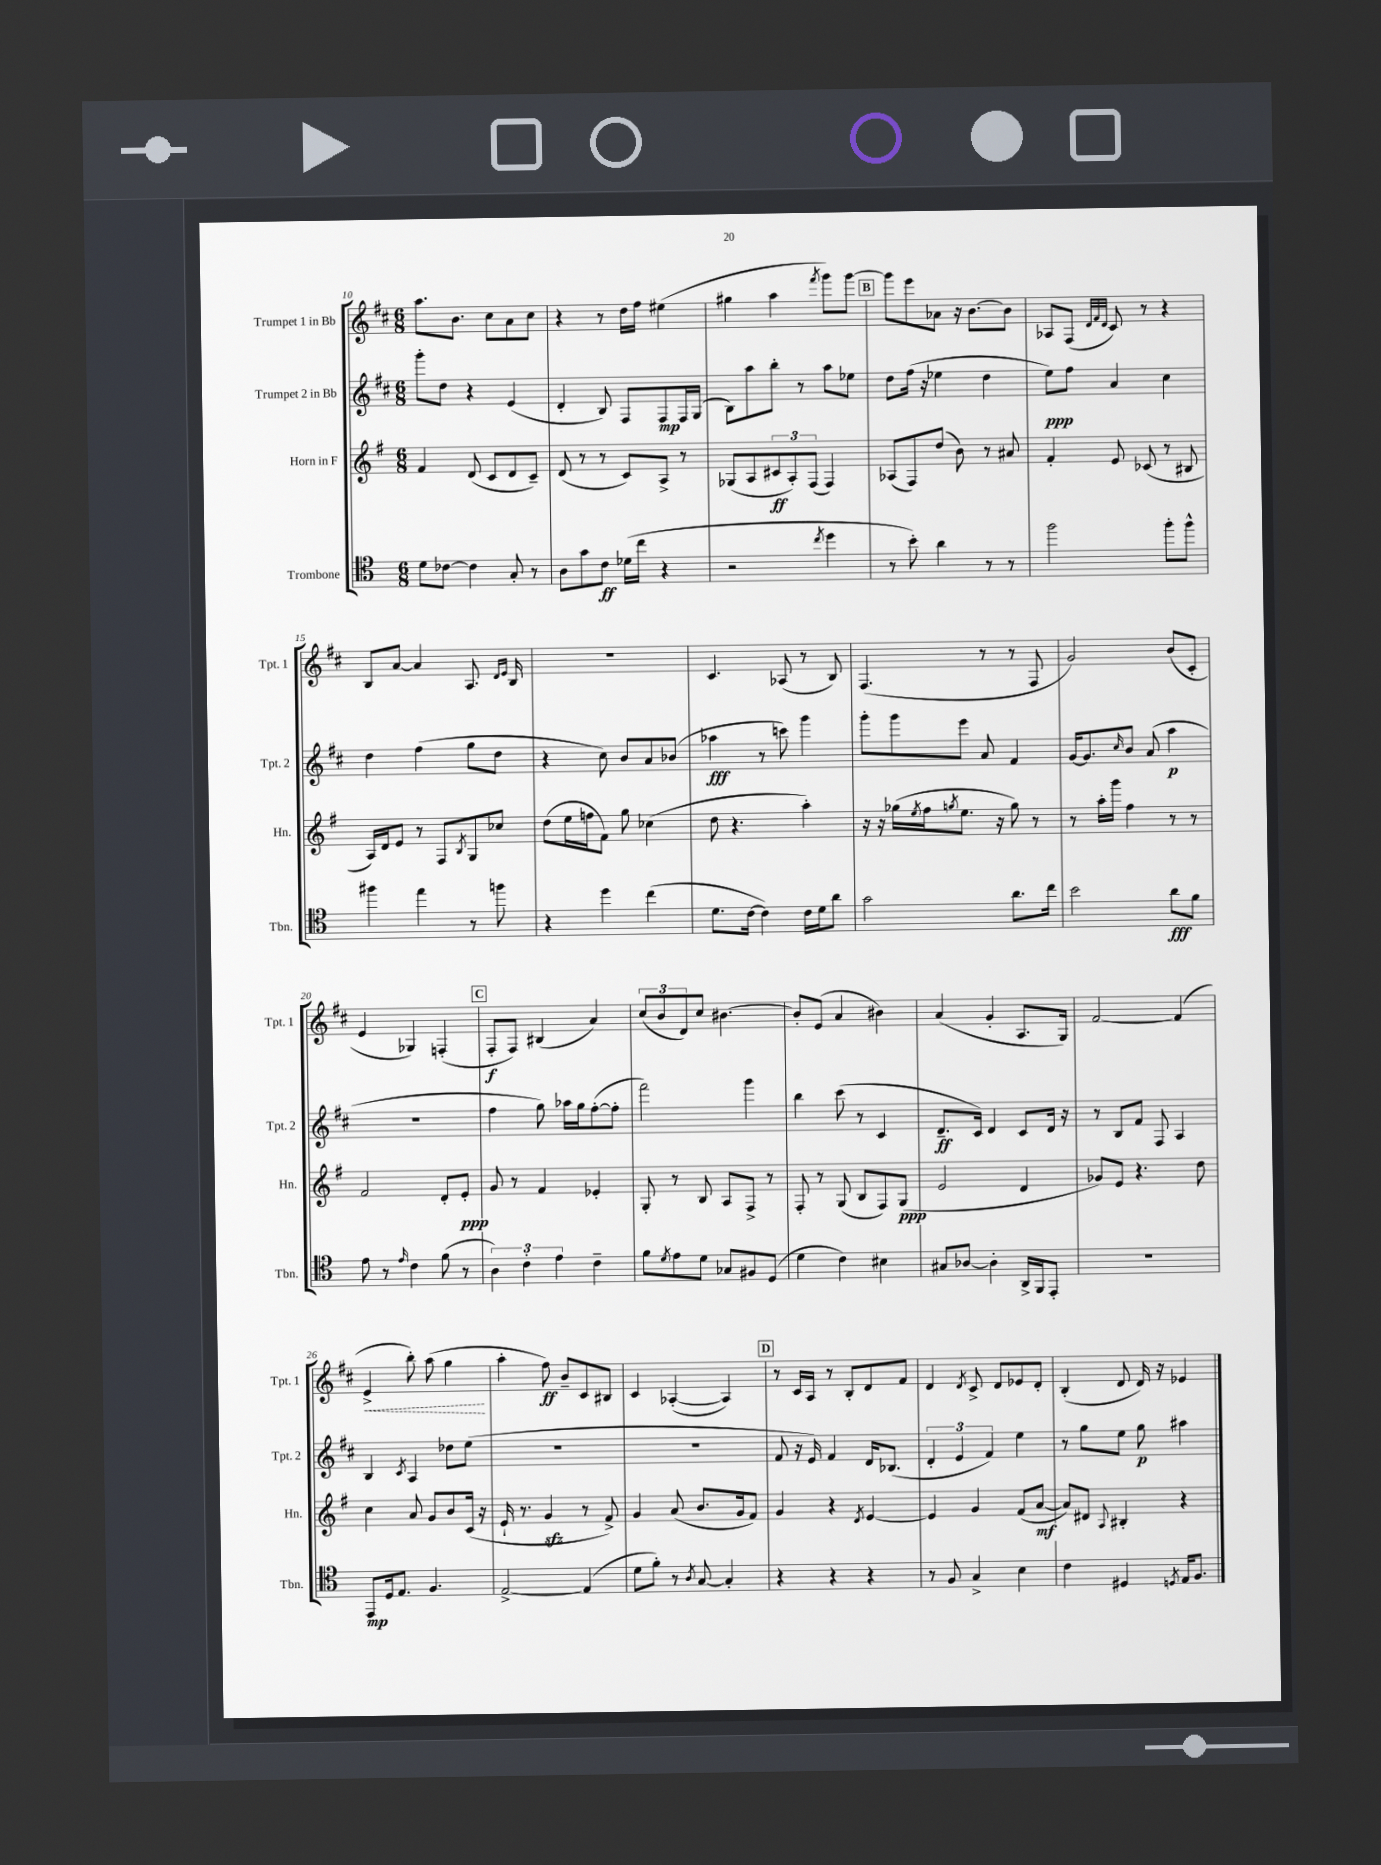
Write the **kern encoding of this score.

**kern	**dynam	**kern	**dynam	**kern	**dynam	**kern	**dynam
*part4	*part4	*part3	*part3	*part2	*part2	*part1	*part1
*staff4	*staff4	*staff3	*staff3	*staff2	*staff2	*staff1	*staff1
*I"Trombone	*	*I"Horn in F	*	*I"Trumpet 2 in Bb	*	*I"Trumpet 1 in Bb	*
*I'Tbn.	*	*I'Hn.	*	*I'Tpt. 2	*	*I'Tpt. 1	*
*clefC4	*	*clefG2	*	*clefG2	*	*clefG2	*
*k[]	*	*k[f#]	*	*k[f#c#]	*	*k[f#c#]	*
*M6/8	*	*M6/8	*	*M6/8	*	*M6/8	*
=10	=10	=10	=10	=10	=10	=10	=10
8d\L	.	4f#/	.	8ggg'\L	.	8.aa\L	.
[8c-X\J	.	.	.	8dd\J	.	.	.
.	.	.	.	.	.	8.b\J	.
4c-\]	.	(8d/	.	4r	.	.	.
.	.	8c/L	.	.	.	8cc#\L	.
8G'/	.	8d/	.	(4e/	.	8a\	.
8r	.	8c~/J)	.	.	.	8cc#\J	.
=11	=11	=11	=11	=11	=11	=11	=11
8A\L	.	(8d/	.	4d'/	.	4r	.
8g\	.	8r	.	.	.	.	.
8c\J	ff	8r	.	8B/)	.	8r	.
(16d-X\LL	.	8c/L)	.	8F#/L	.	16dd\LL	.
16cc\JJ	.	.	.	.	.	16ff#\JJ	.
4r	.	8A^/J	.	8F#/	mp	(4ee#X\	.
.	.	8r	.	16F#/L	.	.	.
.	.	.	.	(16G/JJ	.	.	.
=12	=12	=12	=12	=12	=12	=12	=12
2r	.	(8G-X/L	.	8B\L)	.	4gg#X\	.
.	.	8A/	.	8aa\	.	.	.
.	.	12c#X/	ff	8bb'\J	.	4aa\	.
.	.	12A'/)	.	.	.	.	.
.	.	.	.	8r	.	.	.
.	.	(12F#/J	.	.	.	.	.
8qcc/	.	.	.	.	.	8qfff#/	.
4dd\	.	4F#/)	.	8aa\L	.	8ggg\L)	.
.	.	.	.	8ee-X\J	.	[8ggg\J	.
!!LO:REH:place=s1:t=B
=13	=13	=13	=13	=13	=13	=13	=13
8r	.	(8A-X/L	.	8dd\L	.	8ggg\L]	.
8b'\)	.	8F#/)	.	(16ff#\Jk	.	8eee\	.
.	.	.	.	16r	.	.	.
4a\	.	(8dd/J	.	4ee-X\	.	8a-X\J	.
.	.	8b\)	.	.	.	16r	.
.	.	.	.	.	.	[8.b\L	.
8r	.	8r	.	4dd\	.	.	.
8r	.	8a#X/	.	.	.	8b\J]	.
=14	=14	=14	=14	=14	=14	=14	=14
2ff\	.	4f#'/	.	8ee\L)	ppp	8A-X/L	.
.	.	.	.	8ff#\J	.	(8F#/J	.
.	.	.	.	.	.	32qqd/LLL	.
.	.	.	.	.	.	32qqf#/	.
.	.	.	.	.	.	32qqd/JJJ	.
.	.	8e/	.	4a/	.	8c#/)	.
.	.	(8c-X/	.	.	.	8r	.
8ff'\L	.	8r	.	4cc#\	.	4r	.
8ff^^\J	.	8B#X/	.	.	.	.	.
!!LO:LB:g=z
=15	=15	=15	=15	=15	=15	=15	=15
4ff#X\	.	16A/LL)	.	4dd\	.	8B/L	.
.	.	16d/J	.	.	.	.	.
.	.	8e/J	.	.	.	[8a/J	.
4ee\	.	8r	.	(4ff#\	.	4a/]	.
.	.	8F#/L	.	.	.	.	.
.	.	8qB/	.	.	.	.	.
8r	.	8G/	.	8gg\L	.	8.A/	.
8ffn\	.	8cc-X/J	.	8dd\J	.	.	.
.	.	.	.	.	.	16qqd/LL	.
.	.	.	.	.	.	16qqe/JJ	.
.	.	.	.	.	.	16B/	.
=16	=16	=16	=16	=16	=16	=16	=16
4r	.	(8dd\L	.	4r	.	2.r	.
.	.	16ee\L	.	.	.	.	.
.	.	16ffn\J	.	.	.	.	.
4dd\	.	8f#\J)	.	8cc#\)	.	.	.
.	.	8gg\	.	8b/L	.	.	.
(4cc\	.	(4cc-X\	.	8a/	.	.	.
.	.	.	.	(8b-X/J	.	.	.
=17	=17	=17	=17	=17	=17	=17	=17
8.d\L	.	8dd\	.	4aa-X\	fff	4.c#/	.
.	.	4.r	.	.	.	.	.
[16c\Jk	.	.	.	.	.	.	.
4c\])	.	.	.	8r	.	.	.
.	.	.	.	8cccn\)	.	(8A-X/	.
16c\LL	.	4aa'\)	.	4ggg\	.	8r	.
16d\J	.	.	.	.	.	.	.
8a\J	.	.	.	.	.	8B/)	.
=18	=18	=18	=18	=18	=18	=18	=18
2g\	.	16r	.	8ggg'\L	.	(4.F#/	.
.	.	16r	.	.	.	.	.
.	.	(16gg-X\LL	.	8ggg\	.	.	.
.	.	8qee/	.	.	.	.	.
.	.	16ff#\J	.	.	.	.	.
.	.	8qggn/	.	.	.	.	.
.	.	8.ee\J	.	8eee\J	.	.	.
.	.	.	.	8a/	.	8r	.
.	.	16r	.	.	.	.	.
8.a\L	.	8gg\)	.	4f#/	.	8r	.
.	.	8r	.	.	.	8F#/	.
16cc\Jk	.	.	.	.	.	.	.
=19	=19	=19	=19	=19	=19	=19	=19
2b\	.	8r	.	[16g/KL	.	2g/)	.
.	.	.	.	8.g/]	.	.	.
.	.	16aa'\LL	.	.	.	.	.
.	.	16ggg\JJ	.	.	.	.	.
.	.	.	.	16qqcc#/	.	.	.
.	.	4ff#\	.	8b/J	.	.	.
.	.	.	.	(8a/	.	.	.
8a\L	fff	8r	.	4aa\	p	(8b/L	.
8f\J	.	8r	.	.	.	8c#'/J	.
!!LO:LB:g=z
=20	=20	=20	=20	=20	=20	=20	=20
8e\	.	2f#/	.	2.r	.	4e/	.
8r	.	.	.	.	.	.	.
16qqe/	.	.	.	.	.	.	.
4c\	.	.	.	.	.	4G-X/)	.
(8f\	.	8d'/L	.	.	.	(4Fn'/	.
8r	.	8e'/J	ppp	.	.	.	.
!!LO:REH:place=s1:t=C
=21	=21	=21	=21	=21	=21	=21	=21
6A\)	.	8g/	.	4ff#\	.	8F#'/L	f
.	.	8r	.	.	.	8F#/J)	.
6c'\	.	.	.	.	.	.	.
.	.	4f#/	.	8gg\)	.	(4B#X/	.
6e\	.	.	.	.	.	.	.
.	.	.	.	16aa-X\LL	.	.	.
.	.	.	.	16gg\J	.	.	.
4c~\	.	4e-X'/	.	([8ff#'\	.	4a/)	.
.	.	.	.	8ff#'\J]	.	.	.
=22	=22	=22	=22	=22	=22	=22	=22
8f\L	.	8G'/	.	2fff#\)	.	(12cc#/L	.
.	.	.	.	.	.	12b/	.
8qd/	.	.	.	.	.	.	.
8e\	.	8r	.	.	.	.	.
.	.	.	.	.	.	12d/)	.
8d\J	.	8B/	.	.	.	8cc#/J	.
8G-X/L	.	8A/L	.	.	.	[4.b#X\	.
8F#X/	.	8F#^/J	.	4ggg\	.	.	.
(8D/J	.	8r	.	.	.	.	.
=23	=23	=23	=23	=23	=23	=23	=23
4d\	.	8F#'/	.	4bb\	.	8b#'/L]	.
.	.	8r	.	.	.	(8e/J	.
4c\)	.	(8G/	.	(8ccc#\	.	4a/	.
.	.	8B/L	.	8r	.	.	.
4B#X\	.	8F#/)	.	4c#/	.	4b#X\)	.
.	.	(8G/J	ppp	.	.	.	.
=24	=24	=24	=24	=24	=24	=24	=24
8G#X/L	.	2e/	.	8.d~/L	ff	(4a/	.
[8A-X/J	.	.	.	.	.	.	.
.	.	.	.	16c#/Jk)	.	.	.
4A-'\]	.	.	.	4d/	.	4g'/	.
16AA^/LL	.	4d/	.	8c#/L	.	8.A/L	.
16FF/J	.	.	.	.	.	.	.
8EE'/J	.	.	.	16d/Jk	.	.	.
.	.	.	.	16r	.	16G/Jk)	.
=25	=25	=25	=25	=25	=25	=25	=25
2.r	.	8g-X/L)	.	8r	.	[2f#/	.
.	.	8e/J	.	8B/L	.	.	.
.	.	4.r	.	8f#/J	.	.	.
.	.	.	.	8F#/	.	.	.
.	.	.	.	4A/	.	(4f#/]	.
.	.	8dd\	.	.	.	.	.
!!LO:LB:g=z
=26	=26	=26	=26	=26	=26	=26	=26
!	!	!	!	!	!	!	!LO:HP:b
8EE/L	mp	4cc\	.	4B/	.	4e^/	<
16D/k	.	.	.	.	.	.	.
8.E/J	.	.	.	.	.	.	.
.	.	.	.	8qc#/	.	.	.
.	.	8a/	.	4A/	.	8bb'\)	.
4.F/	.	8g/L	.	.	.	(8aa\	.
.	.	8b/	.	8dd-X\L	.	4gg\	.
.	.	(16c/Jk	.	(8ee\J	.	.	.
.	.	16r	.	.	.	.	.
.	.	.	.	.	.	.	[
=27	=27	=27	=27	=27	=27	=27	=27
[2E^/	.	16e`/	.	2.r	.	4aa'\	.
.	.	8.r	.	.	.	.	.
.	.	4gzz/	.	.	.	8ff#\)	ff
.	.	.	.	.	.	8b~/L	.
(4E/]	.	8r	.	.	.	8c#/	.
.	.	8f#^/)	.	.	.	8B#X/J	.
=28	=28	=28	=28	=28	=28	=28	=28
8d\L	.	4g/	.	2.r	.	4c#/	.
8f'\J)	.	.	.	.	.	.	.
8r	.	(8a/	.	.	.	([4A-X'/	.
8qA/	.	.	.	.	.	.	.
[8G/	.	8.b/L	.	.	.	.	.
4G'/]	.	.	.	.	.	4A-/])	.
.	.	16g/k	.	.	.	.	.
.	.	8f#/J)	.	.	.	.	.
!!LO:REH:place=s1:t=D
=29	=29	=29	=29	=29	=29	=29	=29
4r	.	4g/	.	8f#/	.	8r	.
.	.	.	.	16r	.	16c#/LL	.
.	.	.	.	16e/)	.	16A/JJ	.
4r	.	4r	.	4f#/	.	8r	.
.	.	.	.	.	.	8B'/L	.
.	.	8qd/	.	.	.	.	.
4r	.	[4e/	.	16d/KL	.	8d/	.
.	.	.	.	(8.B-X/J	.	.	.
.	.	.	.	.	.	8f#/J	.
=30	=30	=30	=30	=30	=30	=30	=30
8r	.	4e/]	.	6d'/	.	4d/	.
8F/	.	.	.	.	.	.	.
.	.	.	.	6e/	.	.	.
.	.	.	.	.	.	8qd/	.
4G^/	.	4g/	.	.	.	8c#^/	.
.	.	.	.	6f#/)	.	.	.
.	.	.	.	.	.	8d/L	.
4B\	.	(8f#/L	.	4ee\	.	8e-X/	.
.	.	[8a/J	mf	.	.	8d'/J	.
=31	=31	=31	=31	=31	=31	=31	=31
4c\	.	8a/L])	.	8r	.	(4B'/	.
.	.	8d#X/J	.	8gg\L	.	.	.
.	.	8qqA/	.	.	.	.	.
4D#X/	.	4B#X'/	.	8ee\J	.	8d/	.
.	.	.	.	8gg\	p	16d/)	.
.	.	.	.	.	.	16r	.
8qDn/	.	.	.	.	.	.	.
16E/KL	.	4r	.	4aa#X\	.	4e-X/	.
8.F/J	.	.	.	.	.	.	.
==	==	==	==	==	==	==	==
*-	*-	*-	*-	*-	*-	*-	*-
